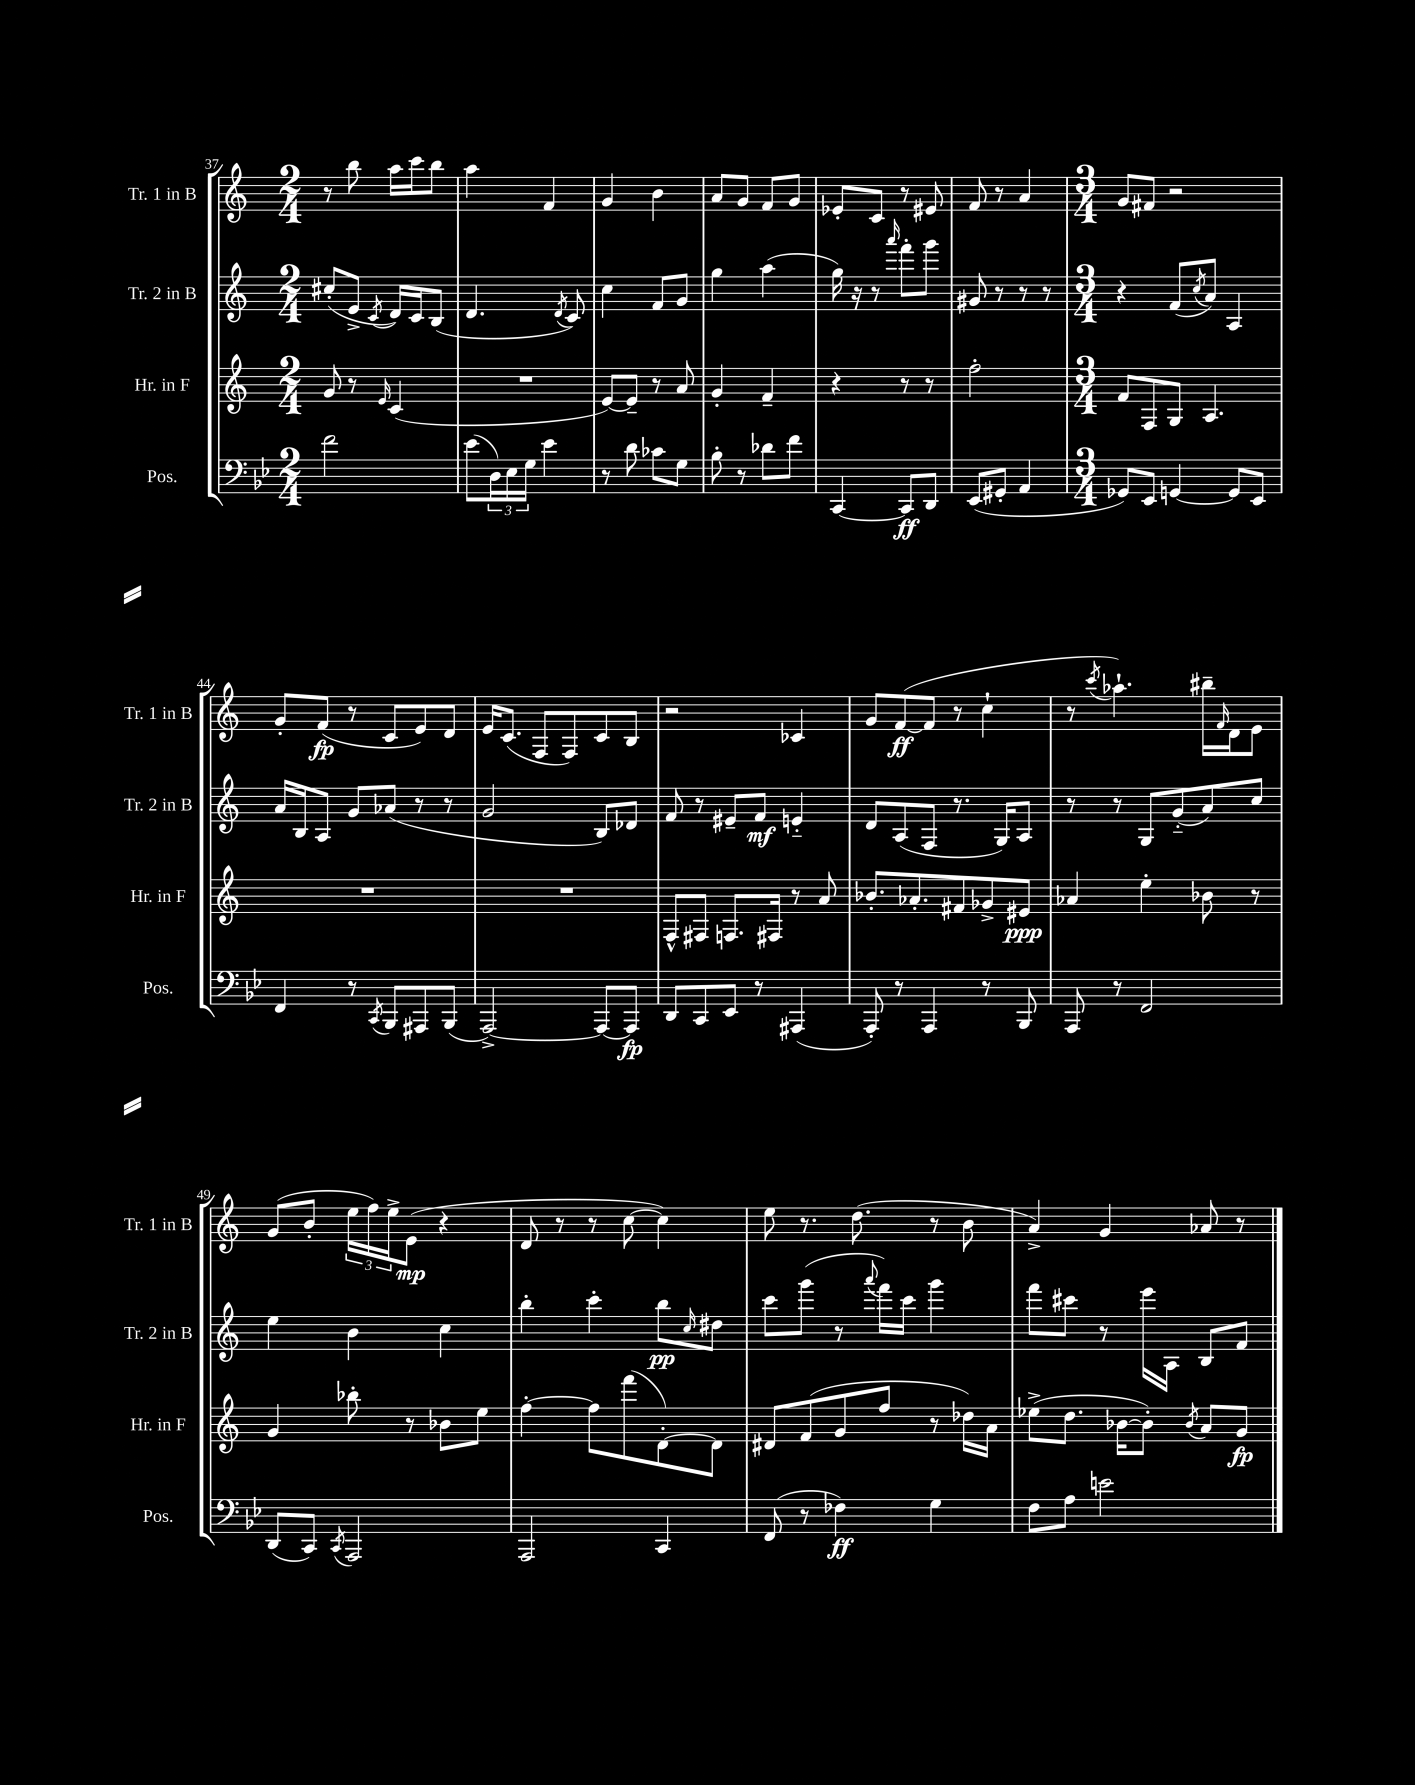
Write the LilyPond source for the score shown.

<<
\new StaffGroup <<
\new Staff = "s0" \with { instrumentName = "Tr. 1 in B" shortInstrumentName = "Tr. 1 in B" } {
    \clef treble \key c \major \numericTimeSignature \time 2/4
    r8 b''8 a''16 c'''16 b''8 |
    a''4 f'4 |
    g'4 b'4 |
    a'8 g'8 f'8 g'8 |
    ees'8-. c'8 r8 eis'8 |
    f'8 r8 a'4 |
    \numericTimeSignature \time 3/4 g'8 fis'8 r2 |
    g'8-. f'8\fp( r8 c'8 e'8) d'8 |
    e'16 c'8.( f8 f8) c'8 b8 |
    r2 ces'4 |
    g'8 f'8~\ff( f'8 r8 c''4-! |
    r8 \acciaccatura { c'''8 } aes''4.-!) bis''16-- \grace { f'16 } d'16 e'8 |
    g'8( b'8-. \tuplet 3/2 { e''16 f''16) e''16-> } e'8\mp( r4 |
    d'8 r8 r8 c''8~ c''4) |
    e''8 r8. d''8.( r8 b'8 |
    a'4->) g'4 aes'8 r8 \bar "|." |
}
\new Staff = "s1" \with { instrumentName = "Tr. 2 in B" shortInstrumentName = "Tr. 2 in B" } {
    \clef treble \key c \major \numericTimeSignature \time 2/4
    cis''8-.( e'8-> \acciaccatura { c'8 } d'16) c'16 b8( |
    d'4. \acciaccatura { d'8 } c'8) |
    c''4 f'8 g'8 |
    g''4 a''4( |
    g''16) r16 r8 \grace { a'''16 } f'''8-. g'''8 |
    gis'8 r8 r8 r8 |
    \numericTimeSignature \time 3/4 r4 f'8( \acciaccatura { c''8 } a'8) a4 |
    a'16 b16 a8 g'8 aes'8( r8 r8 |
    g'2 b8) des'8 |
    f'8 r8 eis'8-- f'8\mf e'4-_ |
    d'8 a8( f8 r8. g16) a8 |
    r8 r8 g8 g'8-_( a'8) c''8 |
    e''4 b'4 c''4 |
    b''4-. c'''4-. b''8\pp \grace { c''16 } dis''8 |
    c'''8 g'''8( r8 \appoggiatura { a'''8 } f'''16) c'''16 g'''4 |
    f'''8 cis'''8 r8 e'''16 a16 b8 f'8 \bar "|." |
}
\new Staff = "s2" \with { instrumentName = "Hr. in F" shortInstrumentName = "Hr. in F" } {
    \clef treble \key c \major \numericTimeSignature \time 2/4
    g'8 r8 \grace { e'16 } c'4( |
    R2 |
    e'8~) e'8-- r8 a'8 |
    g'4-. f'4-- |
    r4 r8 r8 |
    f''2-. |
    \numericTimeSignature \time 3/4 f'8 f8 g8 a4. |
    R2. |
    R2. |
    f8-^ fis8 f8. fis16 r8 a'8 |
    bes'8.-. aes'8.-. fis'8 ges'8-> eis'8\ppp |
    aes'4 e''4-. bes'8 r8 |
    g'4 bes''8-. r8 bes'8 e''8 |
    f''4~-. f''8 f'''8( d'8~-.) d'8 |
    dis'8 f'8( g'8 f''8 r8 des''16) a'16 |
    ees''8->( d''8. bes'16~ bes'8-.) \acciaccatura { bes'8 } a'8 g'8\fp \bar "|." |
}
\new Staff = "s3" \with { instrumentName = "Pos." shortInstrumentName = "Pos." } {
    \clef bass \key bes \major \numericTimeSignature \time 2/4
    f'2 |
    ees'8( \tuplet 3/2 { d16) ees16 g16 } ees'4 |
    r8 d'8 ces'8 g8 |
    bes8-. r8 des'8 f'8 |
    c,4~ c,8\ff d,8 |
    ees,8( gis,8-. a,4 |
    \numericTimeSignature \time 3/4 ges,8) ees,8 g,4~ g,8 ees,8 |
    f,4 r8 \acciaccatura { c,8 } bes,,8 ais,,8 bes,,8( |
    a,,2~->) a,,8~ a,,8\fp |
    d,8 c,8 ees,8 r8 ais,,4( |
    a,,8-.) r8 a,,4 r8 bes,,8 |
    a,,8 r8 f,2 |
    d,8( c,8) \acciaccatura { c,8 } a,,2 |
    a,,2 c,4 |
    f,8( r8 fes4\ff) g4 |
    f8 a8 e'2 \bar "|." |
}
>>
>>
\layout { \context { \Score currentBarNumber = #37 } }
